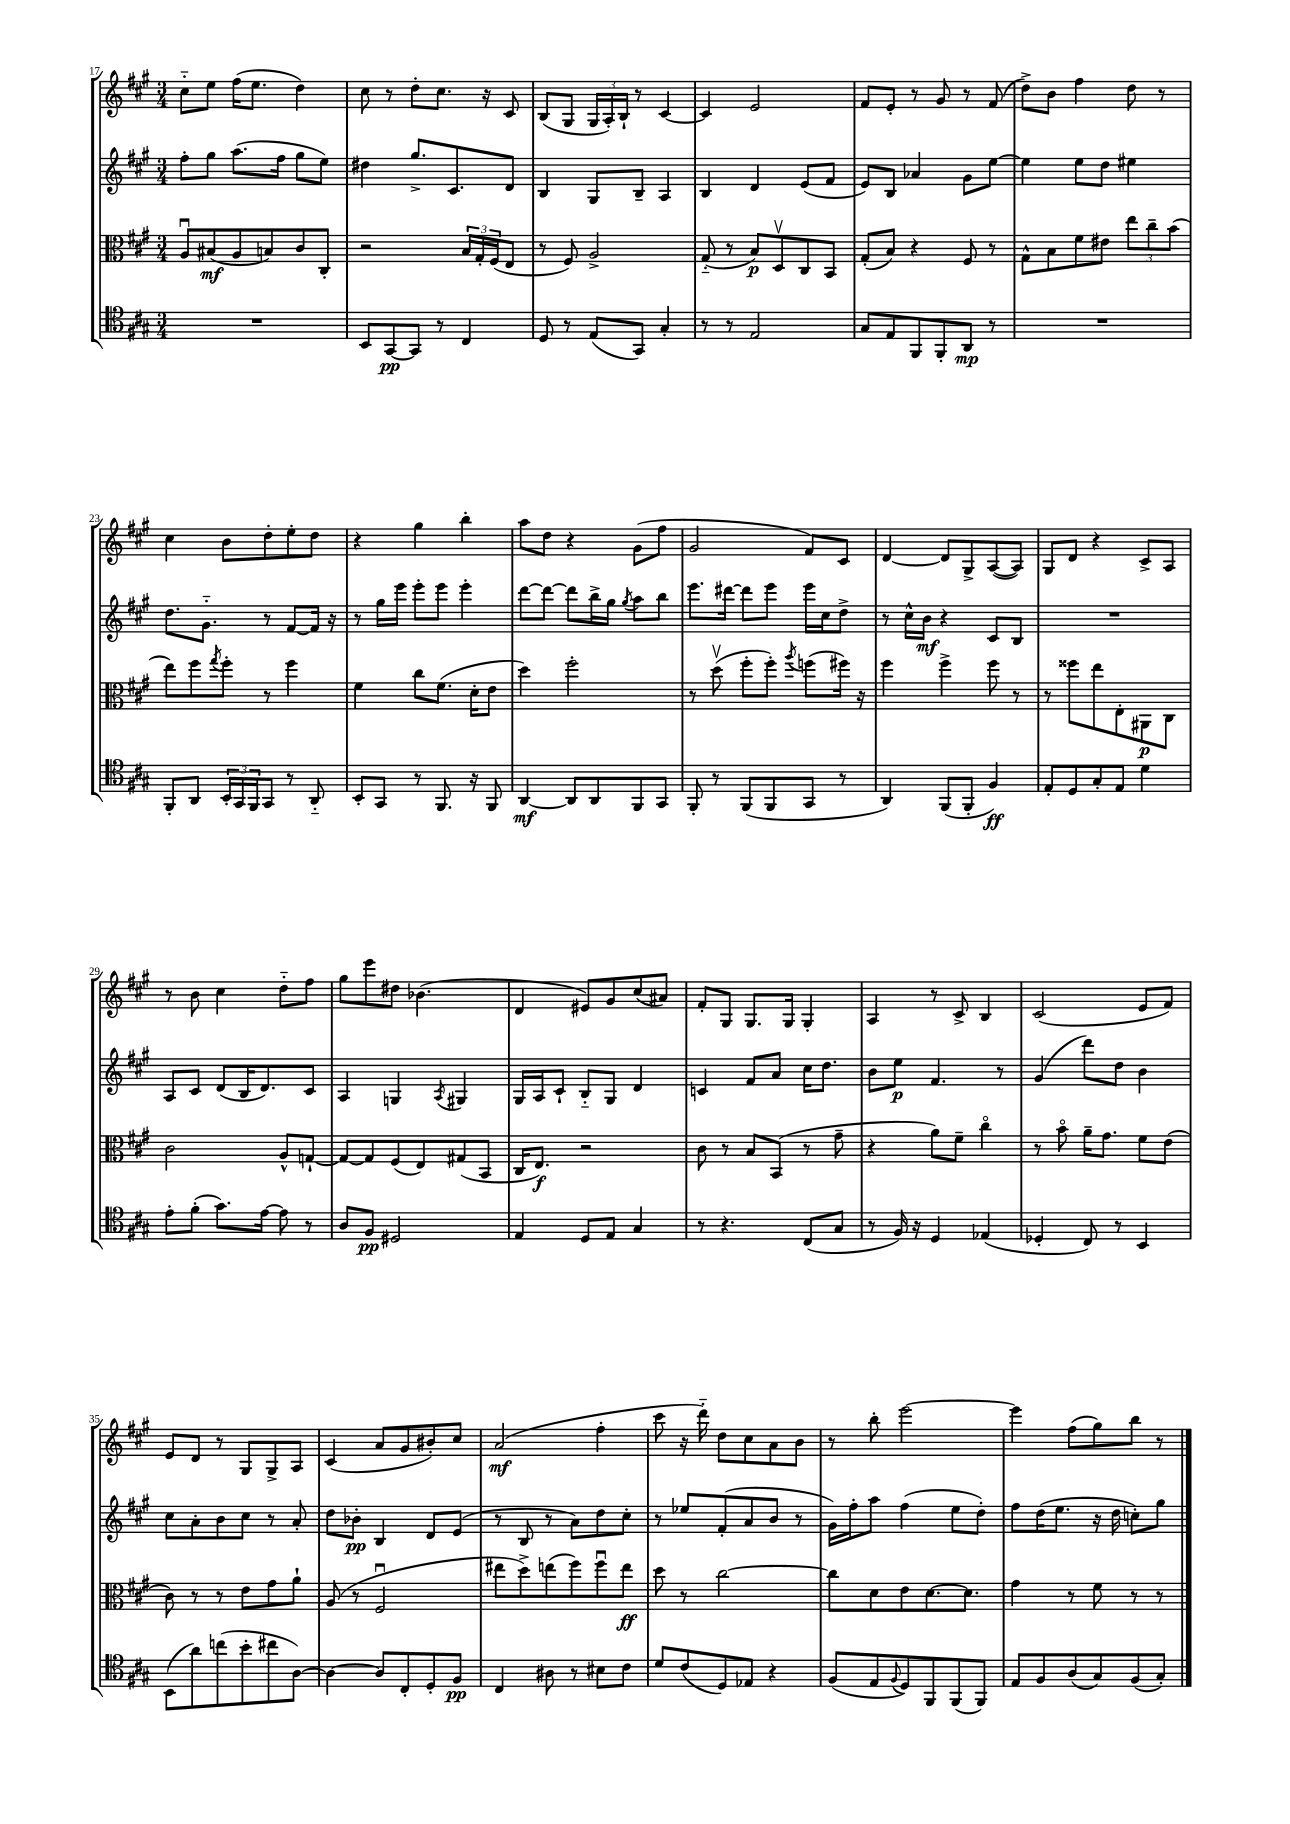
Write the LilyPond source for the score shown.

<<
\new StaffGroup <<
\new Staff = "s0" {
    \clef treble \key a \major \numericTimeSignature \time 3/4
    cis''8-_ e''8 fis''16( e''8. d''4) |
    cis''8 r8 d''8-. cis''8. r16 cis'8 |
    b8( gis8 \tuplet 3/2 { gis16 a16-.) b16-! } r8 cis'4~ |
    cis'4 e'2 |
    fis'8 e'8-. r8 gis'8 r8 fis'8( |
    d''8->) b'8 fis''4 d''8 r8 |
    cis''4 b'8 d''8-. e''8-. d''8 |
    r4 gis''4 b''4-. |
    a''8 d''8 r4 gis'8( fis''8 |
    gis'2 fis'8) cis'8 |
    d'4~ d'8 gis8-> a8~( a8) |
    gis8 d'8 r4 cis'8-> a8 |
    r8 b'8 cis''4 d''8-_ fis''8 |
    gis''8 e'''8 dis''8 bes'4.( |
    d'4 eis'8) gis'8 cis''8( ais'8) |
    fis'8-. gis8 gis8. gis16 gis4-. |
    a4 r8 cis'8-> b4 |
    cis'2( e'8 fis'8) |
    e'8 d'8 r8 gis8 gis8-> a8 |
    cis'4( a'8 gis'8 bis'8-.) cis''8 |
    a'2\mf( fis''4-. |
    cis'''8 r16 d'''16-_) d''8 cis''8 a'8 b'8 |
    r8 b''8-. e'''2~ |
    e'''4 fis''8( gis''8) b''8 r8 \bar "|." |
}
\new Staff = "s1" {
    \clef treble \key a \major \numericTimeSignature \time 3/4
    fis''8-. gis''8 a''8.( fis''16 gis''8 e''8) |
    dis''4 gis''8.-> cis'8. d'8 |
    b4 gis8 b8-- a4 |
    b4 d'4 e'8( fis'8 |
    e'8) b8 aes'4 gis'8 e''8~ |
    e''4 e''8 d''8 eis''4 |
    d''8. gis'8.-_ r8 fis'8~ fis'16 r16 |
    r8 gis''16 e'''16 e'''8-. e'''8 e'''4-. |
    d'''8~ d'''8~ d'''8 b''16-> gis''16 \acciaccatura { gis''8 } a''8 b''8 |
    e'''8. dis'''16~ dis'''8 e'''8 e'''16 cis''16 d''8-> |
    r8 cis''16-^ b'16\mf r4 cis'8 b8 |
    R2. |
    a8 cis'8 d'8( b16 d'8.) cis'8 |
    a4 g4 \acciaccatura { a8 } gis4 |
    gis16 a16 cis'8-! b8-_ gis8 d'4 |
    c'4 fis'8 a'8 cis''16 d''8. |
    b'8 e''8\p fis'4. r8 |
    gis'4( d'''8) d''8 b'4 |
    cis''8 a'8-. b'8 cis''8 r8 a'8-. |
    d''8 bes'8-.\pp b4 d'8 e'8( |
    r8 b8 r8 a'8) d''8 cis''8-. |
    r8 ees''8 fis'8-.( a'8 b'8 r8 |
    gis'16) fis''16-. a''8 fis''4( e''8 d''8-.) |
    fis''8 d''16( e''8. r16 d''16 c''8-.) gis''8 \bar "|." |
}
\new Staff = "s2" {
    \clef alto \key a \major \numericTimeSignature \time 3/4
    a8\downbow bis8\mf( a8 b8) cis'8 cis8-. |
    r2 \tuplet 3/2 { b16 gis16-. fis16( } e8 |
    r8 fis8) a2-> |
    gis8-_( r8 b8\p) d8\upbow cis8 b,8 |
    gis8-.( b8) r4 fis8 r8 |
    gis8-^ b8 fis'8 eis'8 \tuplet 3/2 { e''8 cis''8-- b'8( } |
    e''8) fis''8 \acciaccatura { gis''8 } fis''8-. r8 fis''4 |
    fis'4 cis''8 fis'8.( d'16-. e'8 |
    d''4) fis''2-. |
    r8 d''8\upbow( fis''8-. fis''8-.) \acciaccatura { a''8 } f''8( fis''16) r16 |
    fis''4 fis''4-> fis''8 r8 |
    r8 fisis''8 e''8 e8-. ais,8\p cis8 |
    cis'2 a8-^ g8~-! |
    g8~ g8 fis8( e8) gis8( b,8 |
    cis16 e8.\f) r2 |
    cis'8 r8 b8 b,8( r8 gis'8-- |
    r4 a'8) fis'8-- cis''4\flageolet |
    r8 b'8\flageolet a'16-- gis'8. fis'8 e'8( |
    cis'8) r8 r8 e'8 gis'8 a'8-! |
    a8( r8 fis2\downbow |
    eis''8 d''8->) e''8( fis''8) fis''8\downbow e''8\ff |
    d''8 r8 cis''2~ |
    cis''8 d'8 e'8 d'8.~ d'8. |
    gis'4 r8 fis'8 r8 r8 \bar "|." |
}
\new Staff = "s3" {
    \clef tenor \key a \major \numericTimeSignature \time 3/4
    R2. |
    b,8 gis,8~\pp gis,8 r8 cis4 |
    d8 r8 e8( gis,8) gis4-. |
    r8 r8 e2 |
    gis8 e8 fis,8 fis,8-. a,8\mp r8 |
    R2. |
    fis,8-. a,8 \tuplet 3/2 { b,16-. gis,16 fis,16 } gis,8 r8 a,8-_ |
    b,8-. gis,8 r8 fis,8. r16 fis,8 |
    a,4~\mf a,8 a,8 fis,8 gis,8 |
    fis,8-. r8 fis,8( fis,8 gis,8 r8 |
    a,4) fis,8( fis,8-. fis4\ff) |
    e8-. d8 gis8-. e8 d'4 |
    e'8-. fis'8-.( gis'8.) e'16~ e'8 r8 |
    a8 fis8\pp dis2 |
    e4 d8 e8 gis4 |
    r8 r4. cis8( gis8 |
    r8 fis16) r16 d4 ees4( |
    des4-. cis8) r8 b,4 |
    b,8( a'8) c''8( b'8-. cis''8 a8~) |
    a4~ a8 cis8-. d8-. fis8\pp |
    cis4 ais8 r8 bis8 cis'8 |
    d'8 cis'8( d8) ees8 r4 |
    fis8( e8 \appoggiatura { fis8 } d8) fis,8 fis,8( fis,8) |
    e8 fis8 a8( gis8) fis8( gis8-.) \bar "|." |
}
>>
>>
\layout { \context { \Score currentBarNumber = #17 } }
